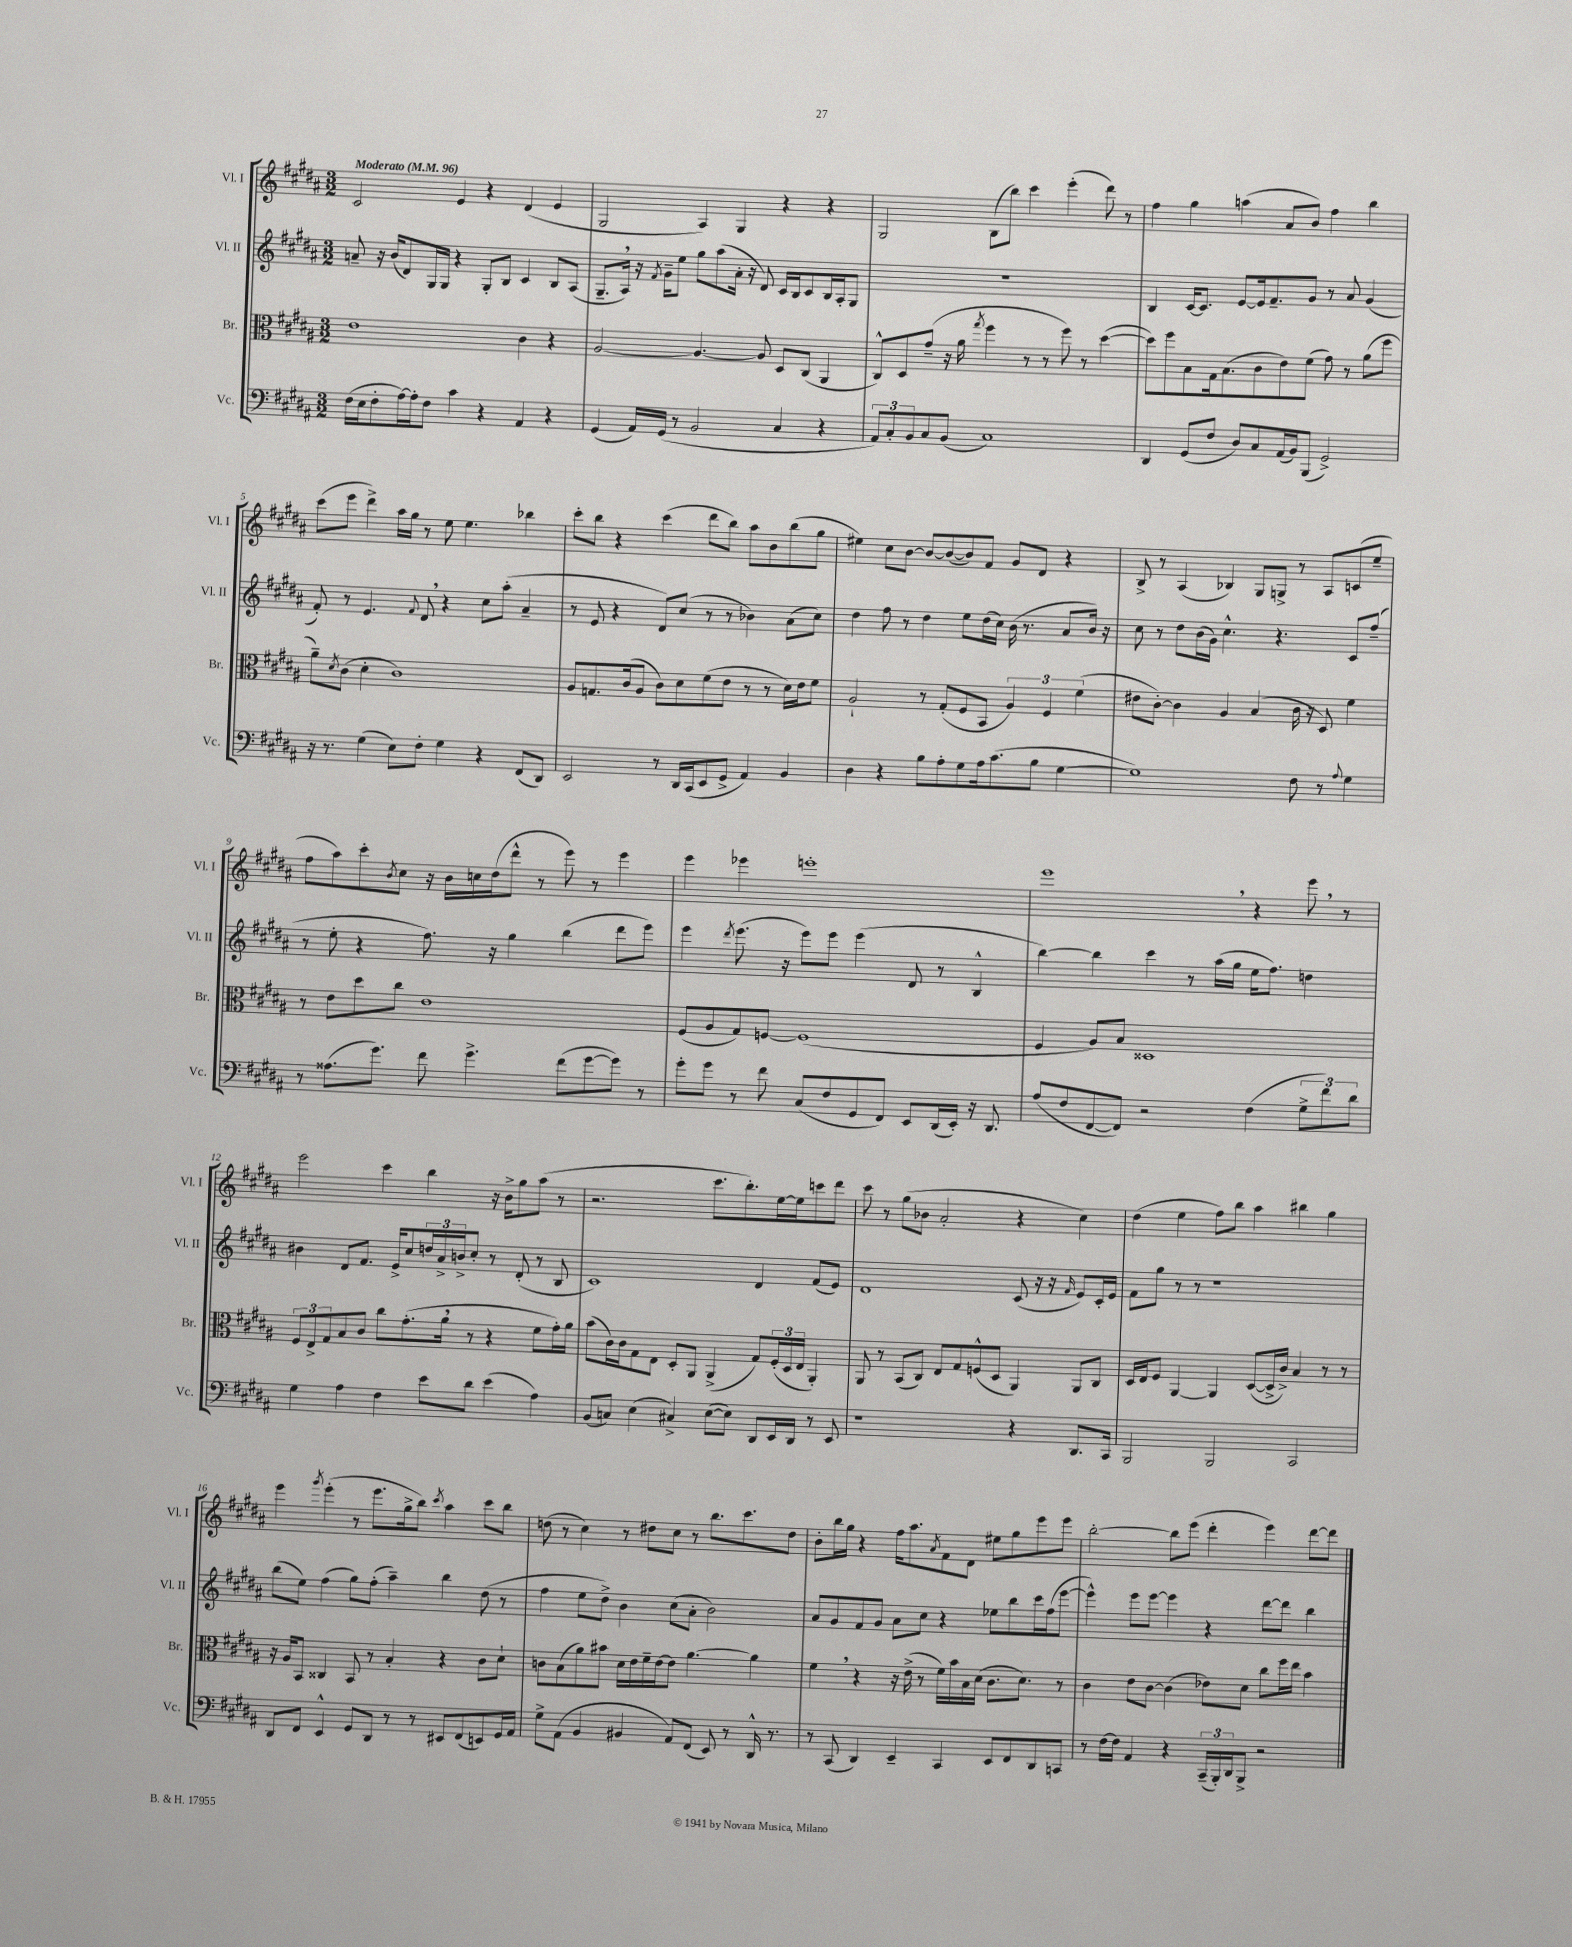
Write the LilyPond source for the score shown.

<<
\new StaffGroup <<
\new Staff = "s0" \with { instrumentName = "Vl. I" shortInstrumentName = "Vl. I" } {
    \clef treble \key b \major \numericTimeSignature \time 3/2 \tempo "Moderato" 4 = 96
    cis'2 e'4 r4 dis'4( e'4 |
    gis2 ais4) gis4 r4 r4 |
    gis2 b8( b''8) cis'''4 e'''4-.( dis'''8) r8 |
    fis''4 gis''4 a''4( ais'8 b'8) fis''4 b''4 |
    cis'''8( e'''8 dis'''4->) ais''16 gis''16 r8 e''8 e''4. bes''4 |
    cis'''8-. b''8 r4 cis'''4( dis'''8 b''8) ais''8 b'8 b''8( gis''8 |
    eis''4) cis''8 b'8~ b'8~ b'8~( b'8) fis'8 gis'8 dis'8 r4 |
    b8-> r8 ais4( bes4) gis8 g8-> r8 ais8 c'8( e''8-- |
    fis''8 ais''8) cis'''8-. \acciaccatura { b'8 } cis''8 r16 b'16 c''16 dis''16( dis'''8-^ r8 e'''8) r8 e'''4 |
    e'''4 ees'''4 e'''1-. |
    e'''1 \breathe r4 e'''8 \breathe r8 |
    e'''2 cis'''4 b''4 r16 b'16-> gis''8 ais''8( r8 |
    r2. cis'''8. b''8.-.) e''16~ e''16 c'''8 dis'''8 |
    cis'''8 r8 gis''8( bes'8 ais'2-. r4 cis''4) |
    dis''4( e''4 fis''8) b''8 ais''4 bis''4 gis''4 |
    e'''4 \acciaccatura { gis'''8 } e'''4-.( r8 e'''8. gis''16-> b''8) \acciaccatura { cis'''8 } ais''4 cis'''8 b''8 |
    d''8( r8 cis''4) r8 dis''8 cis''8 r8 b''8. cis'''8. dis''8 |
    b'8-. b''16 gis''16 r4 fis''16 ais''8. \acciaccatura { ais'8 } fis'8 dis'8 eis''8 gis''8 e'''8 e'''8 |
    b''2~-. b''8 e'''8( dis'''4-. e'''4) dis'''8~ dis'''8 \bar "|." |
}
\new Staff = "s1" \with { instrumentName = "Vl. II" shortInstrumentName = "Vl. II" } {
    \clef treble \key b \major \numericTimeSignature \time 3/2
    a'8-- r16 b'16( dis'8) gis16 gis16 r4 gis8-. b8 cis'4 b8 ais8( |
    gis8.-- ais16) \breathe r16 \acciaccatura { fis'8 } gis'16-- e''8 gis''8 ais''8( ais'16-. r16 dis'8) cis'16 b16 cis'8 b16 ais16-. gis8 |
    R1. |
    b4 cis'16~ cis'8. e'8~ e'16 fis'8.-- gis'8 r8 ais'8 gis'4( |
    fis'8-.) r8 e'4. \appoggiatura { fis'8 } dis'8 \breathe r4 cis''8 ais''8-.( ais'4-- |
    r8 e'8 r4 dis'8) cis''8( r8 r8 bes'4) ais'8( cis''8) |
    dis''4 fis''8 r8 dis''4 e''8 dis''16( cis''16) b'16( r8. ais'8 b'16) r16 |
    cis''8 r8 dis''8 b'16( gis'16) cis''4.-^ r4. cis'8 fis''8--( |
    r8 e''8-. r4 fis''8.) r16 gis''4 b''4( dis'''8 e'''8) |
    e'''4 \acciaccatura { dis'''8 } e'''8.( r16 e'''8) e'''8 e'''4( dis'8 r8 b4-^ |
    b''4~) b''4 cis'''4 r8 ais''16( gis''16 e''16 fis''8.) d''4 |
    bis'4 dis'8 fis'8. e'16-> cis''8 \tuplet 3/2 { d''16 ais'16-> b'16-> } cis''8-. r8 dis'8-.( r8 b8 |
    cis'1) dis'4 fis'8( e'8) |
    dis'1 cis'8( r16 r16 \grace { fis'16 } e'8) cis'16-. e'16 |
    fis'8 gis''8 r8 r8 r1 |
    b''8( e''8) fis''4( gis''8) fis''8-.( ais''4--) b''4 dis''8( r8 |
    fis''4 e''8 dis''8->) b'4 cis''8( ais'8-. b'2) |
    ais'8 gis'8 fis'8 gis'8 ais'8 cis''8 r4 ees''8 b''8 cis'''16 fis''16( e'''8~ |
    e'''4-^) e'''8 e'''8~ e'''4 r4 dis'''8~ dis'''8 b''4 \bar "|." |
}
\new Staff = "s2" \with { instrumentName = "Br." shortInstrumentName = "Br." } {
    \clef alto \key b \major \numericTimeSignature \time 3/2
    e'1 cis'4 r4 |
    ais2~ ais4.~ ais8 dis8 cis8( ais,4 |
    cis8-^) dis8 gis'8--( r16 ais'16 \acciaccatura { gis''8 } fis''4 r8 r8 fis''8) r8 dis''4~( |
    dis''8) fis''8 b8 gis16 b8.( cis'8 e'8) fis'8( gis'8) r8 ais'8( fis''8 |
    ais'8--) \acciaccatura { dis'8 } cis'8( dis'4-. cis'1) |
    ais8 g8. cis'16( ais8 cis'8) dis'8 fis'8( e'8 r8 r8 dis'16) e'16 fis'8 |
    ais2-! r8 gis8-.( fis8 b,8 \tuplet 3/2 { ais4) fis4 fis'4( } |
    eis'8 cis'8~-.) cis'4 ais4 b4( cis'16 r16 dis8) fis'4 |
    r8 e'8 dis''8 cis''8 e'1 |
    fis8( ais8 gis8) f8~ f1( |
    fis4 ais8) b8 disis1 |
    \tuplet 3/2 { fis8 e8-> gis8 } b8 cis'8 cis''8 gis'8.-.( ais'16 \breathe r8 r4 fis'8 gis'16-.) ais'16 |
    b'8( cis'16) cis'16 gis8 e8 dis8-. ais,8 ais,4->( gis8) \tuplet 3/2 { fis16-.( dis16 e16 } ais,4-.) |
    ais,8 r8 b,8( cis8) e8 gis8 f8-^( dis8 ais,4) ais,8 cis8 |
    dis16 e16 fis8 ais,4~ ais,4 dis8~( dis16-> cis'16->) b4 r8 r8 |
    r16 ais16 b,8 cisis4 b,8 r8 b4-. r4 cis'8 dis'8-! |
    c'8 b8( ais'8) bis'8 dis'16 e'16 fis'16-- e'16~ e'8 ais'4.~ ais'4 |
    fis'4 \breathe r4 r16 e'16->( r8 fis'16) b'16 b16 dis'16( cis'8. dis'8.) r8 |
    cis'4 e'8 cis'8~ cis'4( ees'8) dis'8 cis''8 fis''16 e''16 b'4 \bar "|." |
}
\new Staff = "s3" \with { instrumentName = "Vc." shortInstrumentName = "Vc." } {
    \clef bass \key b \major \numericTimeSignature \time 3/2
    fis16( e16 fis8-. ais16~) ais16-. fis8 cis'4 r4 ais,4 r4 |
    gis,4( ais,16) gis,16( r8 b,2 cis4 r4 |
    \tuplet 3/2 { ais,8) cis8-. b,8 } cis8 b,8( cis1) |
    dis,4 gis,8( fis8 dis8) cis8 ais,16( b,16) b,,8( gis,2->) |
    r16 r8. gis4( e8) fis8-. gis4 r4 fis,8( dis,8) |
    e,2 r8 dis,16 cis,16( e,8 gis,8-> ais,4) b,4 |
    dis4 r4 b8 ais8-. gis8 ais16 cis'8.( b8 gis4~ |
    gis1) fis8 r8 \appoggiatura { ais8 } gis4 |
    r8 aisis8.( gis'8.) fis'8 gis'4.-> fis'8( gis'8~ gis'8) r8 |
    gis'8-. gis'8 r8 fis'8 cis8( fis8 gis,8 fis,8) e,8 dis,16( e,16-.) r16 dis,8. |
    ais8( fis8 fis,8~ fis,8) r2 fis4( \tuplet 3/2 { gis8-> fis'8) dis'8 } |
    gis4 ais4 fis4 e'8 dis'8 e'4( ais4) |
    b,8( c8) e4( cis4->) e8~( e8) dis,8 e,16 dis,16 r8 e,8 |
    r1 r4 dis,8. cis,16 |
    b,,2 b,,2 cis,2 |
    dis,8 fis,8 e,4-^ gis,8 dis,8 r8 r8 eis,8 fis,8( e,8) gis,16 ais,16 |
    gis8-> ais,8( b,4 bis,4 ais,8) fis,8( e,8) r8 dis,16-^ r8. |
    r8 cis,8( dis,4) e,4-- cis,4 e,8 fis,8 dis,8 c,8 |
    r8 fis16~ fis16 ais,4 r4 \tuplet 3/2 { cis,16--( b,,16-.) dis,16 } b,,8-> r2 \bar "|." |
}
>>
>>
